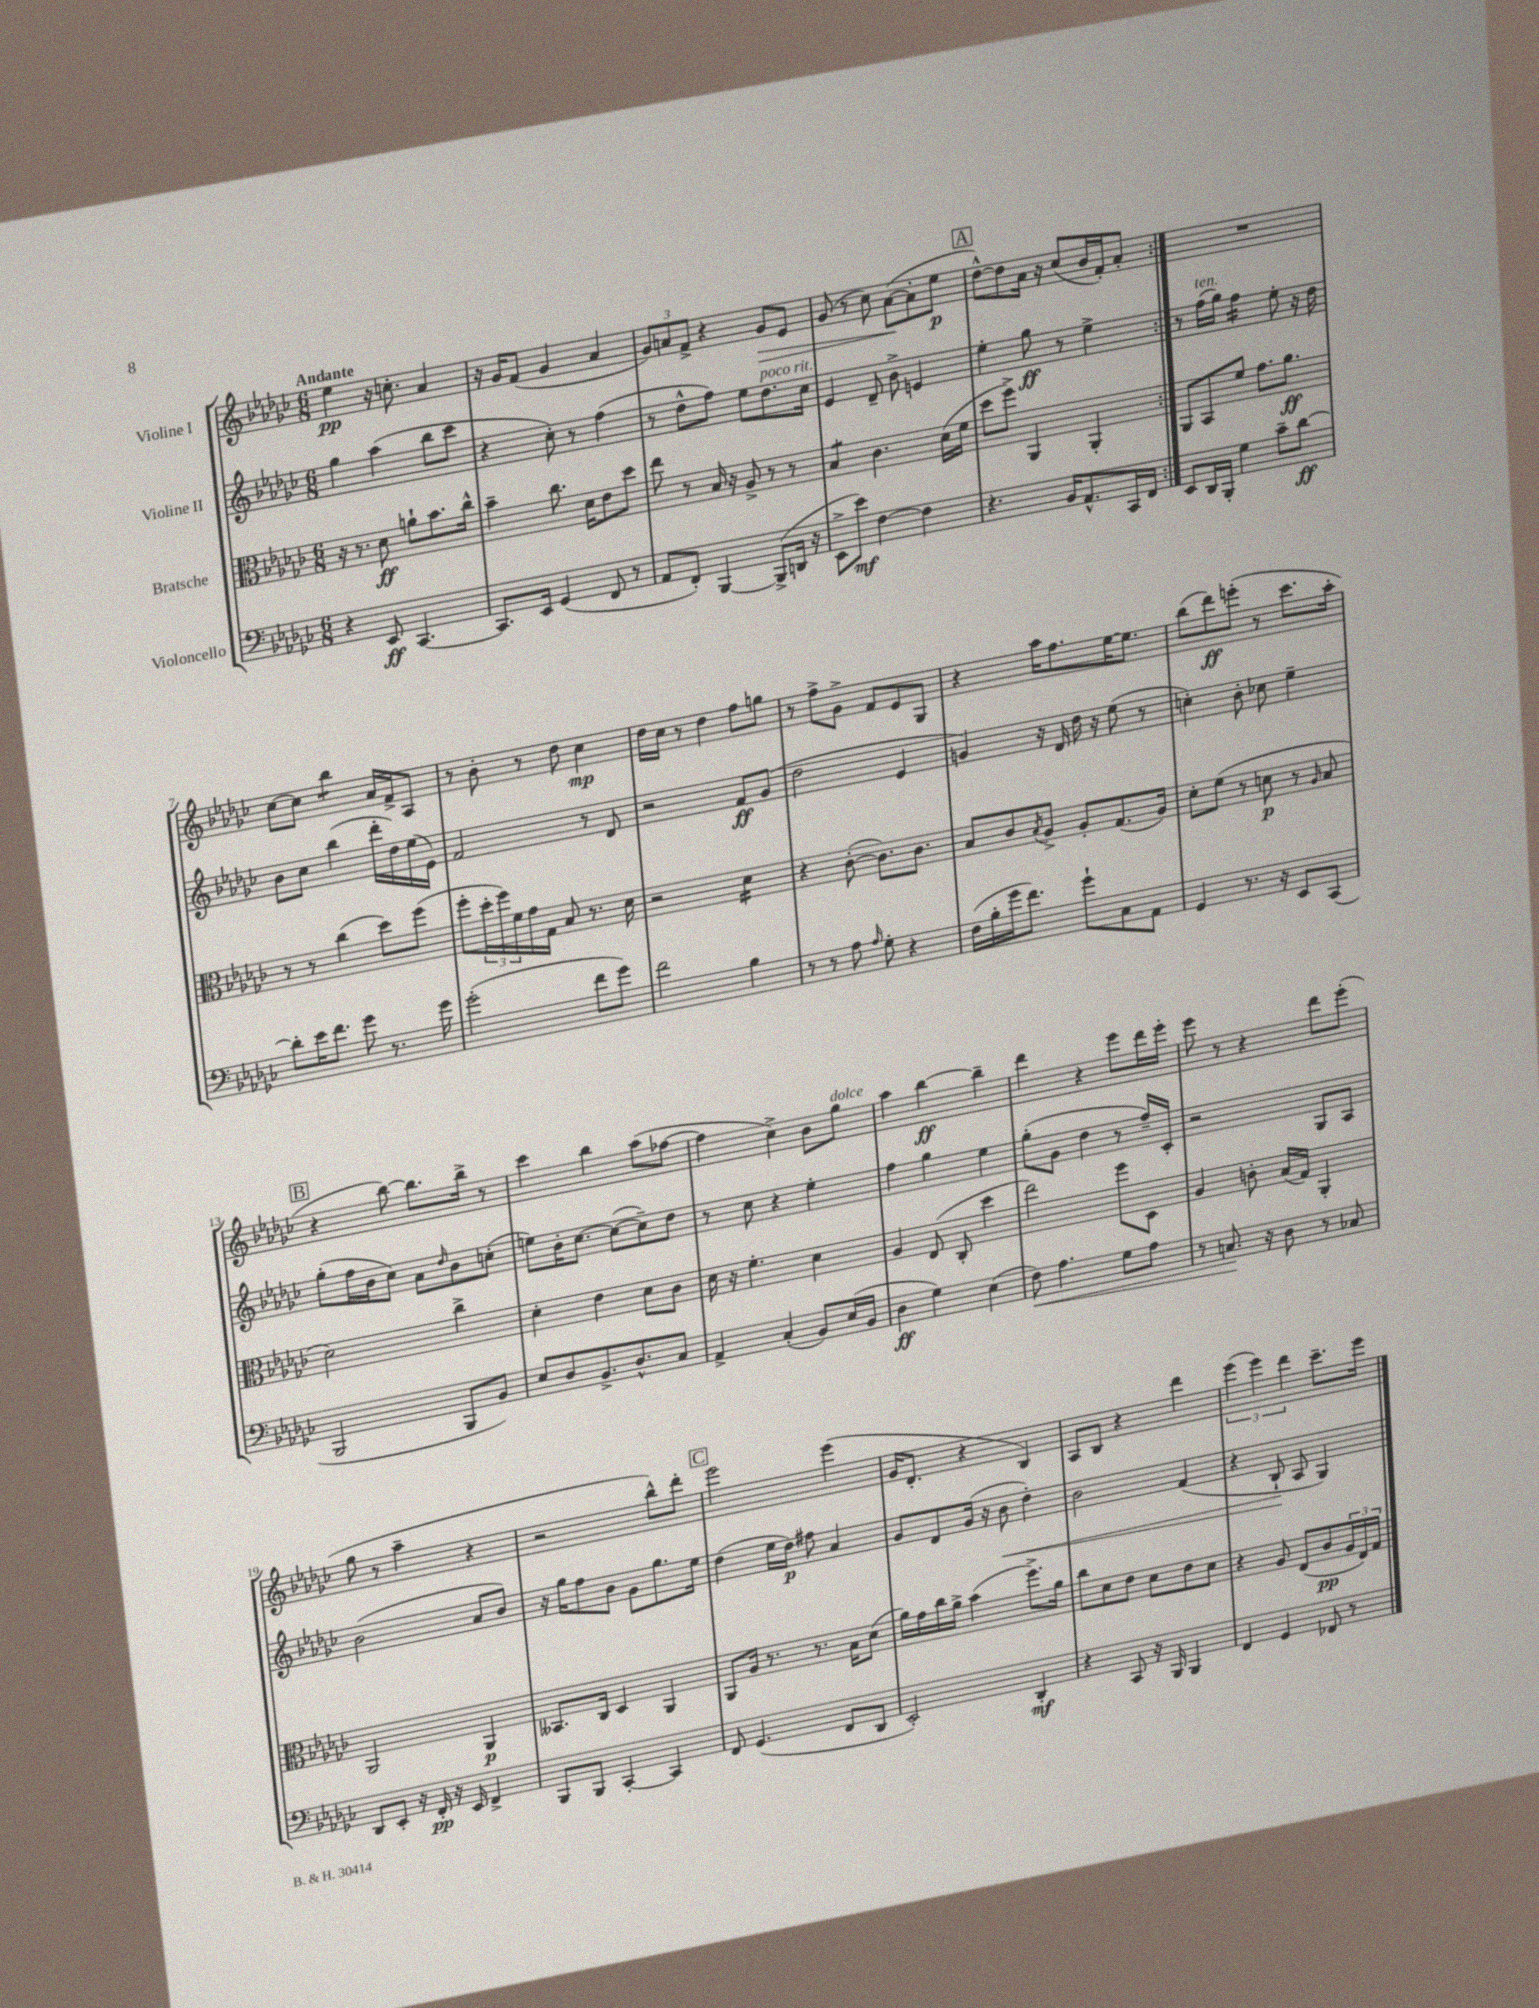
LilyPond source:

<<
\new StaffGroup <<
\new Staff = "s0" \with { instrumentName = "Violine I" } {
    \clef treble \key ges \major \numericTimeSignature \time 6/8 \tempo "Andante"
    \repeat volta 2 { ees''4\pp r16 c''8.-. aes'4 |
    r16 ges'16 f'8( ges'4 aes'4 |
    \tuplet 3/2 { ges'8) a'8 f'8-> } r4 ges'8\> ees'8 |
    ges'8( r8 ces''8) aes'8~\!( aes'8-. ees''8\p |
    \mark \markup { \box "A" } des''8~-^) des''8 aes'16 r16 ces''8( bes'16 f'16-.) aes'8-. | }
    R2. |
    ces''8~ ces''8 bes''4:8 aes'16 f'16-> aes8 |
    r8 bes'8-. r8 des''8 ces''4\mp |
    des''16 ces''16 r8 des''4 f''8 g''8 |
    r8 f''8-> ges'8-> f'8 ees'8 ges8 |
    r4 aes''16 f''8. ees''16~ ees''8. |
    bes''8( des'''8\ff) e'''8-.( r8 ces'''8. aes''16-. |
    \mark \markup { \box "B" } r4 bes''8~) bes''8. bes''16-> r8 |
    ces'''4 bes''4 aes''8( fes''8~ |
    fes''4 ces''4->) bes'8 ges''8^\markup { \italic "dolce" } |
    aes''4 bes''4~\ff bes''4-- |
    des'''4 r4 ees'''8 des'''16 ees'''16-. |
    ees'''8 r8 r4 des'''8 ees'''8-.( |
    ges''8 r8 aes''4-- r4 |
    r2 bes''8-^) des'''8-. |
    \mark \markup { \box "C" } ees'''2 ees'''4( |
    ges'16 des'8.-. r4 bes4) |
    aes8 bes8 r4 des'''4 |
    \tuplet 3/2 { ees'''4( ees'''4) des'''4 } ces'''8.-- ees'''16 \bar "|." |
}
\new Staff = "s1" \with { instrumentName = "Violine II" } {
    \clef treble \key ges \major \numericTimeSignature \time 6/8
    \repeat volta 2 { ges''4 aes''4( bes''8 ces'''8 |
    r4 ces''8-.) r8 f''4( |
    r8 des''8-^ f''8) ees''8 des''8.^\markup { \italic "poco rit." } ces''16 |
    ees'4 des'8-- bes'8-> e'4 |
    \mark \markup { \box "A" } ees''4-. ges''8\ff r8 ees''4-> | }
    r8 f''16^\markup { \italic "ten." }( ges''16) f''4:16 ees''8-. r16 des''16 |
    bes'8 ces''8 bes''4( des'''16-. des''16) ees''16( ees'16) |
    f'2 r8 des'8 |
    r2 f'8\ff ges'8( |
    des''2 ees'4 |
    g'4) r16 des'16 des''16 r16 ees''8( r8 |
    c''4-.) bes'8-. ces''8 ees''4-- |
    \mark \markup { \box "B" } ges''8-.( f''16 bes'16 ces''8) aes'8 \grace { des''16 } bes'8 c''8-.( |
    e''8) bes'16-. ces''8.~ ces''8~( ces''8--) des''8 |
    r8 ces''8 r4 ees''4-. |
    f''4 ges''4 ees''4 |
    ges''8-.( ges'8 des''4 r8 f''16--) ces'16-. |
    r2 ges8 aes8 |
    bes'2( aes'8 bes'8) |
    r16 ges''16 f''8 bes'8 ges'8 ges''8. ees''16 |
    \mark \markup { \box "C" } des''4( ees''16 des''16\p) fis''8 aes'4 |
    ges'8 des'8 ges'16( r16 bes'8\< des''4-.) |
    bes'2 f'4( |
    r4 bes8-!\! aes8 ges4) \bar "|." |
}
\new Staff = "s2" \with { instrumentName = "Bratsche" } {
    \clef alto \key ges \major \numericTimeSignature \time 6/8
    \repeat volta 2 { r16 r8. des'8\ff a'8-! bes'8. ces''16-^ |
    bes'4-- ces''8. des'16 ees'8 des''8 |
    ees''8 r8 bes16 r16 aes8-> r8 r8 |
    bes4:8 ces'4. des'16( f'16 |
    \mark \markup { \box "A" } des''8 f''8->) aes,4 aes,4-. | }
    aes,8 bes,8 f'8 ges'8. aes'8.\ff |
    r8 r8 ces''4( des''8) f''8( |
    f''8-. \tuplet 3/2 { des''16-. f''16) f'16 } ges'16 ges16 bes8 r8. des'16 |
    r2 des'4:16 |
    r4 ces'8~-.( ces'8.) ces'8. |
    bes8 ces'8 \acciaccatura { bes8 } aes8-> aes8-. ges8.( aes16) |
    des'8-. f'8( r8 d'8\p r8 \grace { aes16 } bes8 |
    \mark \markup { \box "B" } des'2) ces''4-> |
    des'4-. ees'4 des'8 ces'8 |
    des'16 r16 f'4.-. des'4 |
    aes4 ees8( ces8-. des''4 |
    ees''2) f''8 des8 |
    aes4 c'8-. bes16( ges16) aes,4-. |
    aes,2 aes,4\p |
    beses,8. ces16 des4 aes,4 |
    \mark \markup { \box "C" } aes,8 aes16 r8. r8. bes16 des'8( |
    aes'16) ges'16 ces''16 aes'16-> bes'4( f''8.->) aes'16 |
    ces''8 des'8 ees'8 des'8 ees'8 des'8 |
    r4 aes8 ees8( ces'8\pp \tuplet 3/2 { aes16 ees16) ges16 } \bar "|." |
}
\new Staff = "s3" \with { instrumentName = "Violoncello" } {
    \clef bass \key ges \major \numericTimeSignature \time 6/8
    \repeat volta 2 { r4 ees,8\ff ces,4.~ |
    ces,8. ees,16 ges,4( f,8 r8 |
    aes,8 f,8-.) bes,,4~ bes,,8->( d,16 r16 |
    ees,8-> ees'8\mf) f4~ f4 |
    \mark \markup { \box "A" } r4. bes,16 aes,8.-^ ces,16 f,16 | }
    ees,8 des,16 bes,,16-. ges4 ces'8-- des'8~\ff |
    des'8-. ees'16 f'8. ges'8 r8. ges'16 |
    ges'2-.( f'8 ges'8) |
    f'2 bes4 |
    r8 r8 aes8 \grace { aes16 } ges8-. r4 |
    f16( bes16-. ges'16 f'8.) ges'8-! ces8 aes,8 |
    ges,4 r8. r16 ees,8 ces,8( |
    \mark \markup { \box "B" } bes,,2 bes,,8 bes,8) |
    ees8 des8 bes,8.-> des8.-^ ces8 |
    aes,4-> ces4-.( bes,8) ees16( bes,16 |
    des4\ff ges4) ees4( |
    f8\<) aes4. ges8 aes8 |
    r8 c8.\! r16 des8 r8 ces8 |
    des,8 ees,8-. r16 f,16-.\pp r16 ees,16 f,4-> |
    bes,,8 bes,,8 ces,4~-. ces,4 |
    \mark \markup { \box "C" } f,8 ges,4.( f,8 des,8 |
    ees,2-.) des,4-.\mf |
    r4 ces,8 r16 bes,,16 bes,,4 |
    f,4 ges,4 fes,8 r8 \bar "|." |
}
>>
>>
